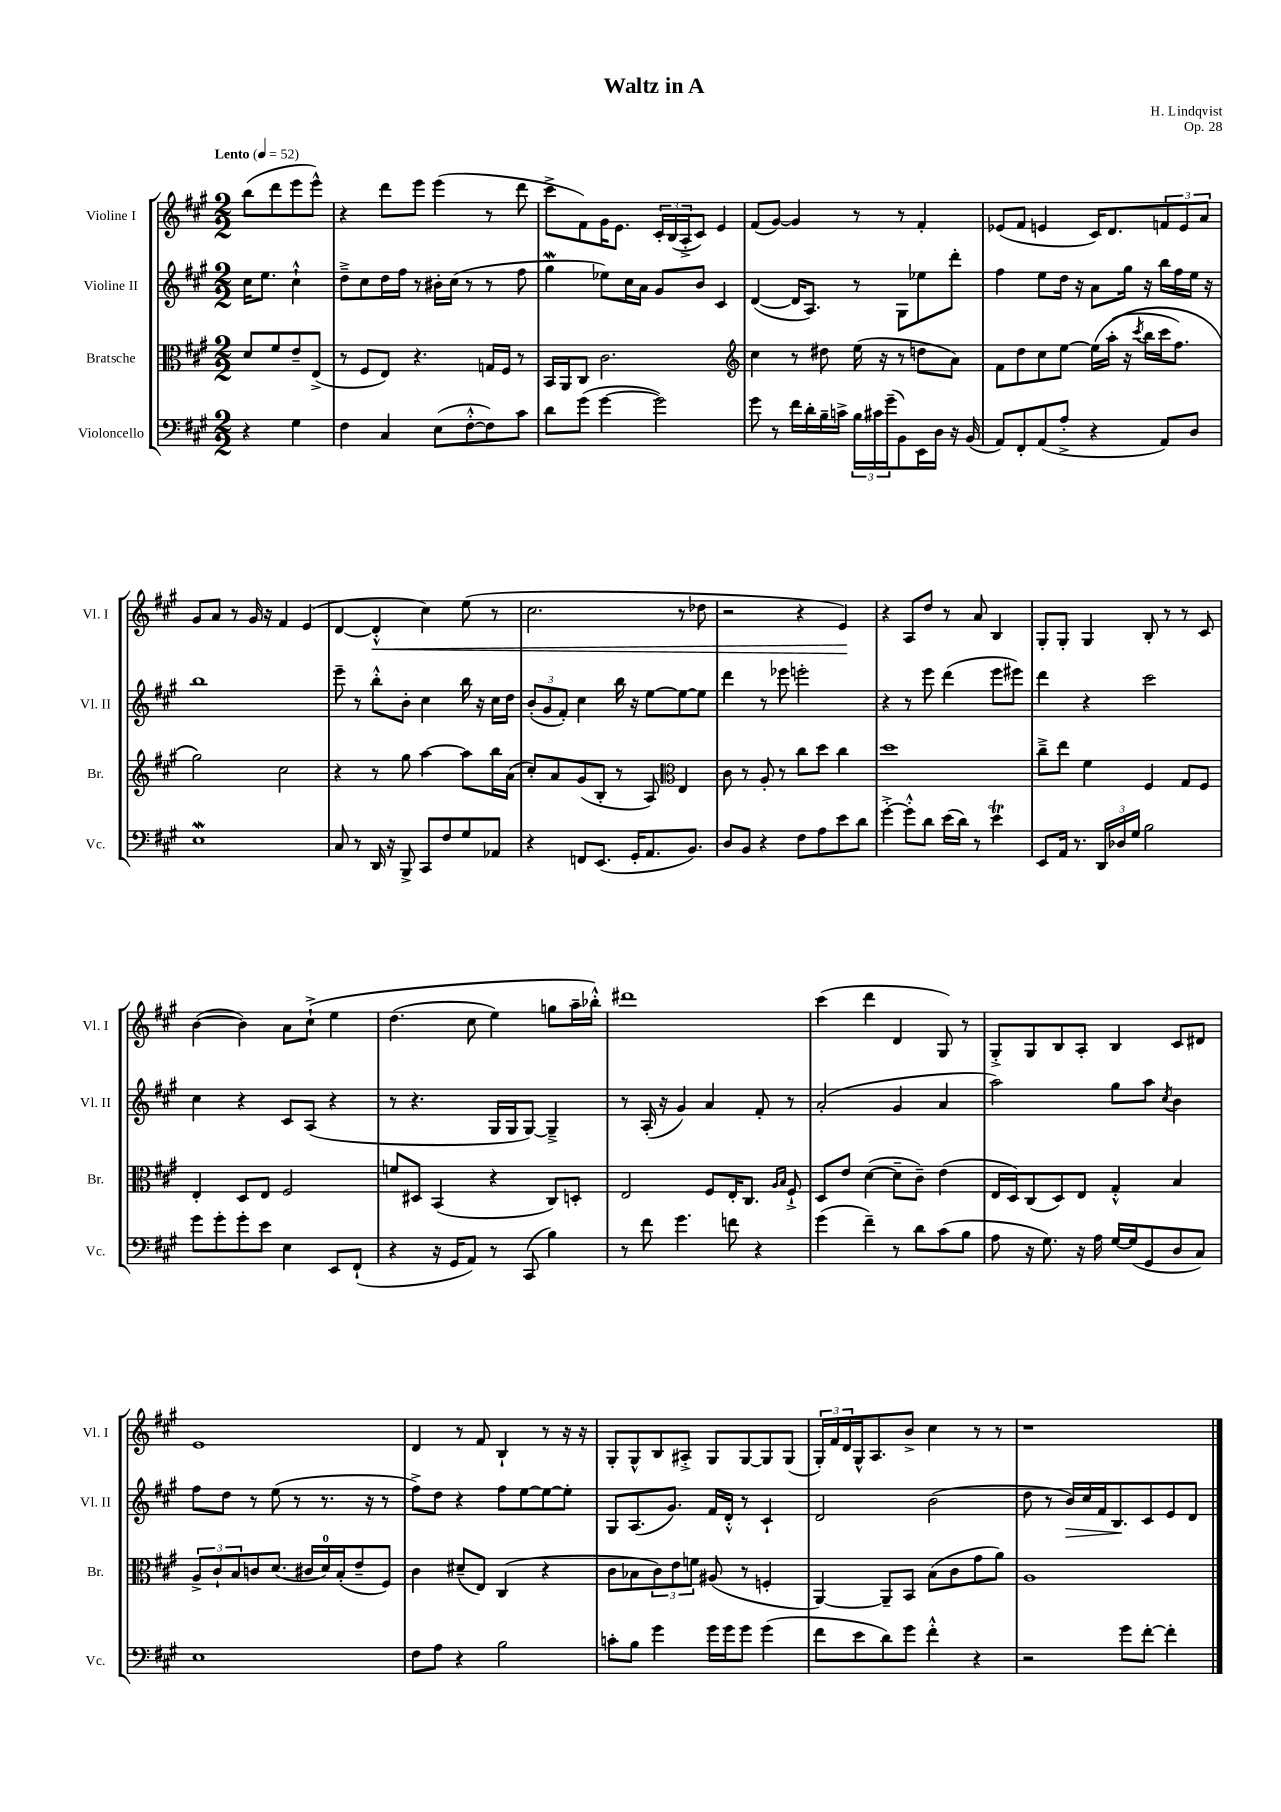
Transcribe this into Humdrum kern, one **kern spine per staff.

**kern	**kern	**kern	**kern
*staff4	*staff3	*staff2	*staff1
*clefF4	*clefC3	*clefG2	*clefG2
*k[f#c#g#]	*k[f#c#g#]	*k[f#c#g#]	*k[f#c#g#]
*M2/2	*M2/2	*M2/2	*M2/2
*MM52	*MM52	*MM52	*MM52
4r	8d	16cc#	(8bb
.	.	8.ee	.
.	8f#	.	8ddd
4G#	8e~	4cc#`^^	8eee
.	(8E^	.	8eee^^)
=	=	=	=
4F#	8r	8dd~^	4r
.	8F#	8cc#	.
4C#	8E)	16dd	8ddd
.	.	16ff#	.
.	4.r	8r	8eee
(8E	.	16b#'	(4eee
.	.	(16cc#	.
[8F#'^^	.	8r	.
8F#])	16G	8r	8r
.	16F#	.	.
8c#	8r	8ff#	8ddd
=	=	=	=
8d	16BB	4gg#	8ccc#^
.	16AA	.	.
(8g#	8C#	.	8f#)
[4g#	2.c#	8ee-)	16g#
.	.	.	8.e
.	.	16cc#	.
.	.	16a	.
2g#])	.	8g#	24c#'
.	.	.	(24B
.	.	.	24A'^
.	.	8b	8c#)
.	.	4c#	4e
=	=	=	=
*	*clefG2	*	*
8g#	4cc#	([4d	(8f#
8r	.	.	[8g#)
16f#	8r	16d]	4g#]
16d'	.	8.A)	.
16B~	8dd#	.	.
16c^	.	.	.
24B	(16ee	8r	8r
24c#	.	.	.
.	16r	.	.
(24g#~	.	.	.
8BB)	8r	8G#	8r
16EE	8dd	8ee-	4f#'
16D	.	.	.
16r	8a)	8ddd'	.
(16BB	.	.	.
=	=	=	=
8AA)	8f#	4ff#	(8e-
8FF#'	8dd	.	8f#
(8AA	8cc#	8ee	4e
8A'^	[8ee	16dd	.
.	.	16r	.
4r	&(16ee]	8a	16c#)
.	(16aa'	.	8.d
.	16r	16gg#	.
.	8qccc#	.	.
.	16bb	16r	.
8AA)	16ccc#	16bb	12f
.	8.ff#)	16ff#	.
.	.	.	12e
8D	.	16ee	.
.	.	.	12a
.	.	16r	.
=	=	=	=
1E	2gg#&)	1bb	8g#
.	.	.	8a
.	.	.	8r
.	.	.	16g#
.	.	.	16r
.	2cc#	.	4f#
.	.	.	(4e
=	=	=	=
8C#	4r	8eee~	[4d
8r	.	8r	.
16DD	8r	8bb'^^	4d'^^]
16r	.	.	.
8BBB^	8gg#	8b'	.
8CC#	[4aa	4cc#	4cc#)
8F#	.	.	.
8G#	8aa]	16bb	(8ee
.	.	16r	.
8AA-	16bb	16cc#	8r
.	(16a	16dd	.
=	=	=	=
4r	8cc#')	(12b'	2.cc#
.	.	12g#	.
.	8a	.	.
.	.	12f#')	.
8FF	(8g#	4cc#	.
(8.EE	8B'	.	.
.	8r	16bb	.
16GG#'	.	16r	.
8.AA	8A)	[8ee	.
*	*clefC3	*	*
.	4E	8ee_	8r
8.BB)	.	.	.
.	.	8ee]	8dd-
=	=	=	=
8D	8c#	4ddd	2r
8BB	8r	.	.
4r	8A'	8r	.
.	8r	8eee-	.
8F#	8cc#	2eee'	4r
8A	8dd	.	.
8e	4cc#	.	4e)
8d	.	.	.
=	=	=	=
[4g#'^	1dd	4r	4r
8g#'^^]	.	8r	8A
8d	.	8eee	8dd
(16e	.	(4ddd	8r
16d)	.	.	.
8r	.	.	8a
4e	.	8eee	4B
.	.	8eee#)	.
=	=	=	=
8EE	8cc#~^	4ddd	8G#'
16AA	8ee	.	8G#'
8.r	.	.	.
.	4f#	4r	4G#
24DD	.	.	.
24D-	.	.	.
24G#	.	.	.
2B	4F#	2ccc#	8B'
.	.	.	8r
.	8G#	.	8r
.	8F#	.	8c#
=	=	=	=
8g#	4E'	4cc#	([4b
8g#'	.	.	.
8g#'	8D	4r	4b])
8e	8E	.	.
4E	2F#	8c#	8a
.	.	(8A	&(8cc#`^
8EE	.	4r	4ee
(8FF#`	.	.	.
=	=	=	=
4r	8f	8r	(4.dd
.	8D#	4.r	.
16r	(4BB	.	.
16GG#	.	.	.
8AA)	.	.	8cc#
8r	4r	16G#	4ee)
.	.	16G#	.
(8CC#	.	[8G#)	.
4B)	8C#)	4G#~^]	8gg
.	8D'	.	16aa~
.	.	.	16bb-'^^&)
=	=	=	=
8r	2E	8r	1ddd#
8f#	.	(16A'	.
.	.	16r	.
4.g#	.	4g#)	.
.	8F#	4a	.
8f	16E'	.	.
.	8.C#	.	.
4r	.	8f#'	.
.	16qqA	.	.
.	16qqB	.	.
.	8F#`^	8r	.
=	=	=	=
(4g#	8D	(2a'	(4ccc#
.	8e	.	.
4f#~)	([4d	.	4ddd
8r	8d~]	4g#	4d
8d	8c#~)	.	.
(8c#	(4e	4a	8G#)
8B	.	.	8r
=	=	=	=
8A	16E	2aa)	8G#'^
.	16D)	.	.
16r	(8C#	.	8G#
8.G#)	.	.	.
.	8D)	.	8B
16r	8E	.	8A'
16A	.	.	.
[16G#	4G#'^^	8gg#	4B
(16G#]	.	.	.
8GG#	.	8aa	.
.	.	8qcc#	.
8D	4B	4b	8c#
8C#)	.	.	8d#
=	=	=	=
1E	12A^	8ff#	1e
.	12c#`	.	.
.	.	8dd	.
.	12B	.	.
.	8c	8r	.
.	(8.d	(8ee	.
.	.	8r	.
.	16c#	.	.
.	16d)	8.r	.
.	(16B'	.	.
.	8e~	.	.
.	.	16r	.
.	8F#)	8r	.
=	=	=	=
8F#	4c#	8ff#^)	4d
8A	.	8dd	.
4r	(8d#~	4r	8r
.	8E)	.	8f#
2B	(4C#	8ff#	4B`
.	.	[8ee	.
.	4r	8ee_	8r
.	.	8ee']	16r
.	.	.	16r
=	=	=	=
8c'	8c#	8G#	8G#'
8B	8B-	(8.A	8G#^^
4g#	12c#)	.	8B
.	.	8.g#)	.
.	12e	.	.
.	.	.	8A#'^
.	12f	.	.
16g#	(8A#	16f#	8G#
16g#	.	16d'^^	.
8g#	8r	8r	[8G#
(4g#	4F'	4c#`	8G#]
.	.	.	(8G#
=	=	=	=
8f#	[4AA)	2d	24G#')
.	.	.	24f#
.	.	.	24d
8e	.	.	16G#^^
.	.	.	8.A
8d)	8AA~]	.	.
8g#	8BB	.	8b^
4f#'^^	(8B	(2b	4cc#
.	8c#	.	.
4r	8g#	.	8r
.	8a)	.	8r
=	=	=	=
2r	1A	8dd	1r
.	.	8r	.
.	.	16b)	.
.	.	16cc#	.
.	.	16f#	.
.	.	8.B	.
8g#	.	.	.
[8f#'	.	8c#	.
4f#']	.	8e	.
.	.	8d	.
==	==	==	==
*-	*-	*-	*-
